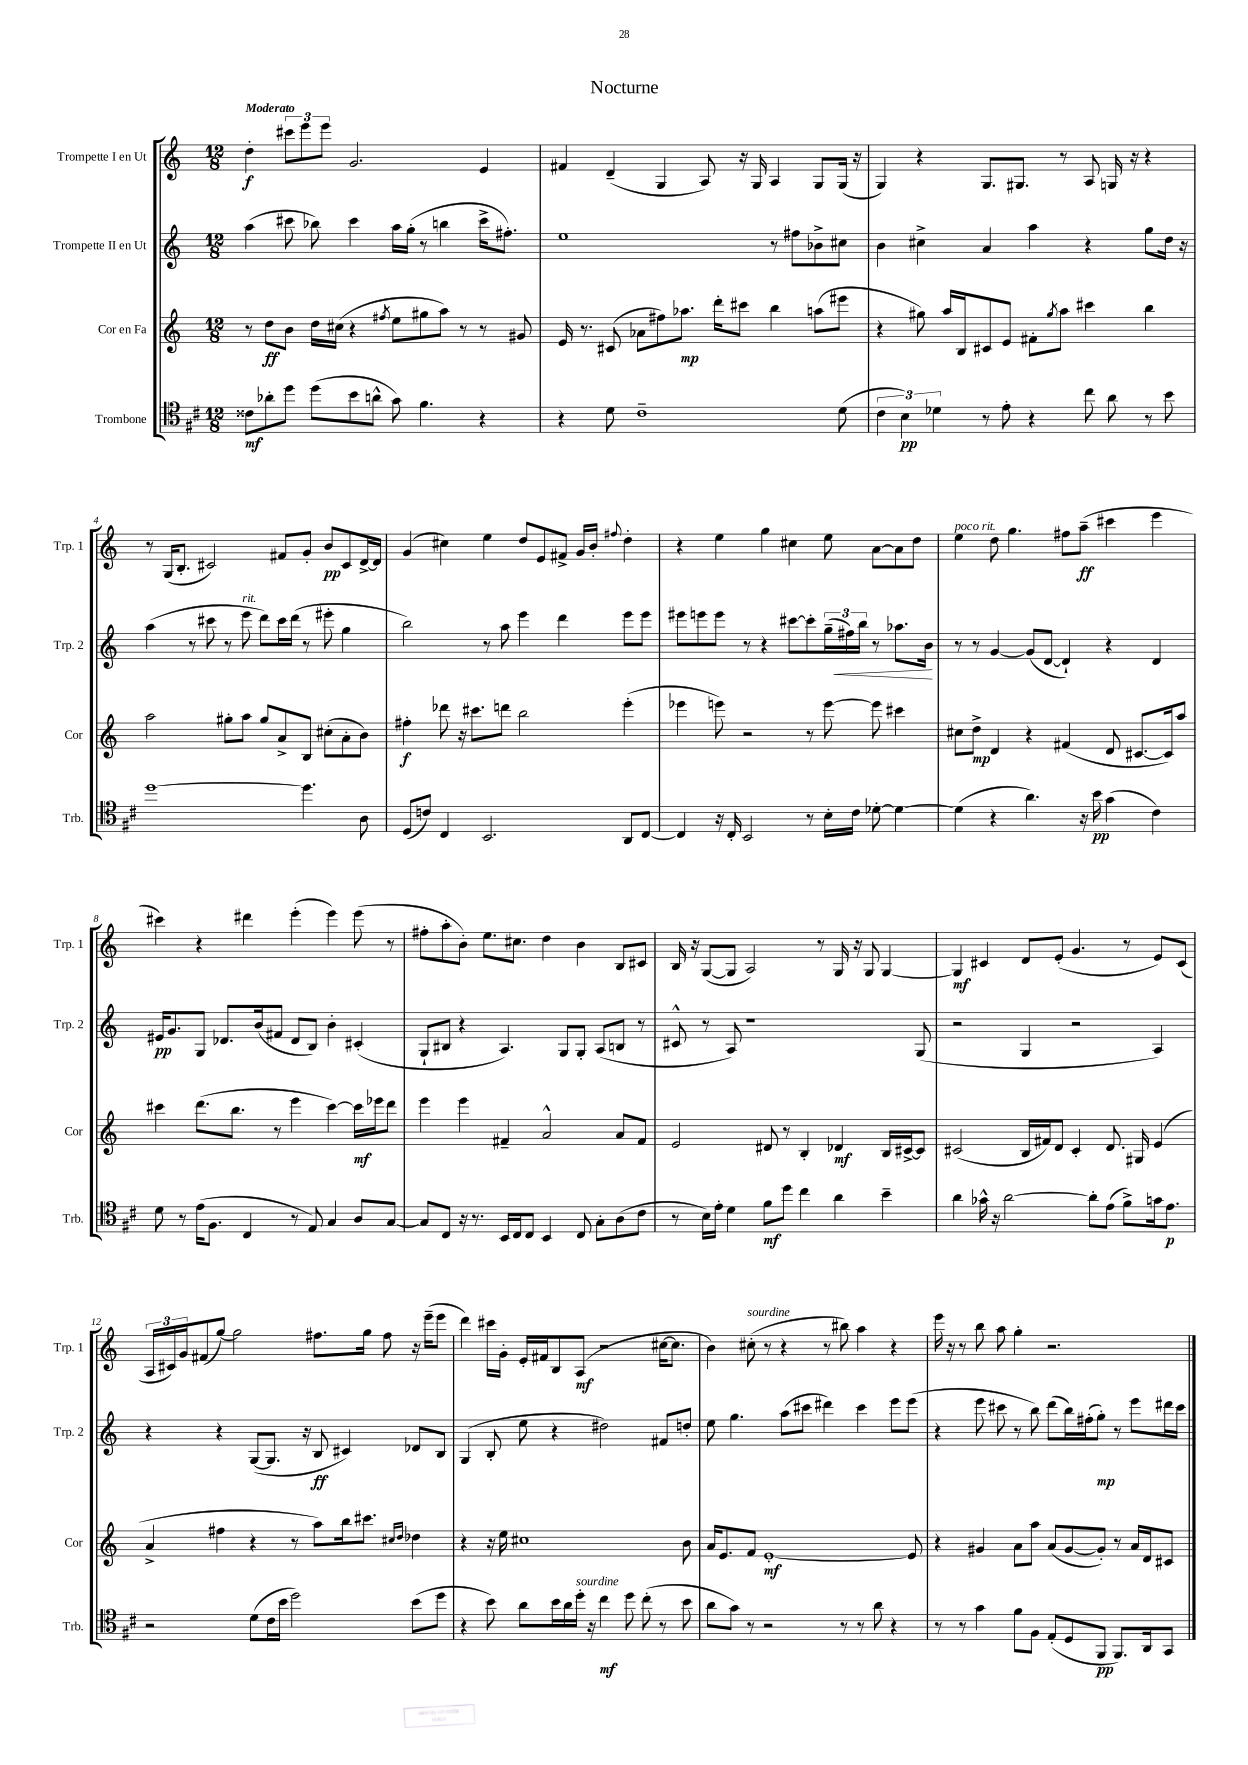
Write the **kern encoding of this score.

**kern	**dynam	**kern	**dynam	**kern	**dynam	**kern	**dynam
*part4	*part4	*part3	*part3	*part2	*part2	*part1	*part1
*staff4	*staff4	*staff3	*staff3	*staff2	*staff2	*staff1	*staff1
*I"Trombone	*	*I"Cor en Fa	*	*I"Trompette II en Ut	*	*I"Trompette I en Ut	*
*I'Trb.	*	*I'Cor	*	*I'Trp. 2	*	*I'Trp. 1	*
*clefC4	*	*clefG2	*	*clefG2	*	*clefG2	*
*k[f#c#]	*	*k[]	*	*k[]	*	*k[]	*
*M12/8	*	*M12/8	*	*M12/8	*	*M12/8	*
=1	=1	=1	=1	=1	=1	=1	=1
!	!	!	!	!	!	!LO:TX:a:B:t=Moderato	!
8c##X\L	mf	8r	.	(4aa\	.	4dd'\	f
8a-X'\	.	8dd\L	ff	.	.	.	.
8dd\J	.	8b\J	.	8ccc#X\	.	12ccc#X\L	.
.	.	.	.	.	.	12eee\	.
(8dd\L	.	16dd\LL	.	8bb-X\)	.	.	.
.	.	.	.	.	.	12eee\J	.
.	.	(16cc#X\JJ	.	.	.	.	.
8b\	.	4r	.	4ccc#\	.	2.g/	.
8an^^\J	.	.	.	.	.	.	.
.	.	8qff#X/	.	.	.	.	.
8g\)	.	8ee\L	.	16aa\LL	.	.	.
.	.	.	.	(16gg'\JJ	.	.	.
4.f#\	.	8gg#X\	.	8r	.	.	.
.	.	8aa\J)	.	4bbn\	.	.	.
.	.	8r	.	.	.	.	.
4r	.	8r	.	16ccc#^\KL	.	4e/	.
.	.	.	.	8.ff#X'\J)	.	.	.
.	.	8g#X/	.	.	.	.	.
=2	=2	=2	=2	=2	=2	=2	=2
4r	.	16e/	.	1ee	.	4f#X/	.
.	.	8.r	.	.	.	.	.
8d\	.	(8c#X/	.	.	.	(4d~/	.
1c#~	.	8a-X\L	.	.	.	.	.
.	.	8ff#X\)	.	.	.	4G/	.
.	.	8.aa-X\J	mp	.	.	.	.
.	.	.	.	.	.	8A/)	.
.	.	16ddd'\KL	.	.	.	.	.
.	.	8ccc#X\J	.	.	.	16r	.
.	.	.	.	.	.	16G/	.
.	.	4bb\	.	8r	.	4A/	.
.	.	.	.	8ff#X\L	.	.	.
.	.	(8aan\L	.	8b-X^\	.	8G/L	.
(8d\	.	8eee#X\J	.	8cc#X\J	.	(16G/Jk	.
.	.	.	.	.	.	16r	.
=3	=3	=3	=3	=3	=3	=3	=3
6c#\	.	4r	.	4b\	.	4G/)	.
6B\)	pp	.	.	.	.	.	.
.	.	8gg#X\)	.	4cc#X^\	.	4r	.
6d-X\	.	.	.	.	.	.	.
.	.	16aa/LL	.	.	.	.	.
.	.	16B/J	.	.	.	.	.
8r	.	8c#X/	.	4a/	.	8.G/L	.
8e'\	.	8e/J	.	.	.	.	.
.	.	.	.	.	.	8.G#X/J	.
4r	.	8f#X'\L	.	4aa\	.	.	.
.	.	8qgg#/	.	.	.	.	.
.	.	8aa\J	.	.	.	8r	.
8cc#\	.	4ccc#X\	.	4r	.	8A/	.
8a\	.	.	.	.	.	16Gn/	.
.	.	.	.	.	.	16r	.
8r	.	4bb\	.	8gg\L	.	4r	.
8b\	.	.	.	16dd\Jk	.	.	.
.	.	.	.	16r	.	.	.
!!LO:LB:g=z
=4	=4	=4	=4	=4	=4	=4	=4
[1dd	.	2aa\	.	(4aa\	.	8r	.
.	.	.	.	.	.	(16G/KL	.
.	.	.	.	.	.	8.B'/J	.
.	.	.	.	8r	.	.	.
.	.	.	.	8ccc#X\	.	2c#X/)	.
.	.	8gg#X'\L	.	8r	.	.	.
!	!	!	!	!LO:TX:a:i:t=rit.	!	!	!
.	.	8aa\J	.	8eee\	.	.	.
.	.	8gg#/L	.	8ddd\L)	.	.	.
.	.	8a^/	.	16ccc#\L	.	8f#X/L	.
.	.	.	.	(16ddd\JJ	.	.	.
4.dd\]	.	8B/J	.	8r	.	8g'/J	.
.	.	(8cc#X'\L	.	8eee#X'\	.	8b/L	pp
.	.	8a'\	.	4gg\	.	8c#/	.
8A\	.	8b\J)	.	.	.	[16d^/L	.
.	.	.	.	.	.	16d/JJ]	.
=5	=5	=5	=5	=5	=5	=5	=5
(8D/L	.	4ff#X'\	f	2bb\)	.	(4g/	.
8cn/J)	.	.	.	.	.	.	.
4C#/	.	8ddd-X\	.	.	.	4cc#X\)	.
.	.	16r	.	.	.	.	.
.	.	8.ccc#X\L	.	.	.	.	.
2.BB/	.	.	.	8r	.	4ee\	.
.	.	8dddn\J	.	8aa\	.	.	.
.	.	2bb\	.	4eee\	.	8dd/L	.
.	.	.	.	.	.	8e/	.
.	.	.	.	4ddd\	.	8f#X^/J	.
.	.	.	.	.	.	16g/LL	.
.	.	.	.	.	.	16b'/JJ	.
.	.	.	.	.	.	8qqff#X/	.
8AA/L	.	(4eee'\	.	8eee\L	.	4dd'\	.
[8C#/J	.	.	.	8eee\J	.	.	.
=6	=6	=6	=6	=6	=6	=6	=6
4C#/]	.	4eee-X\	.	8eee#X\L	.	4r	.
.	.	.	.	8eeen\	.	.	.
16r	.	8eeen\)	.	8eee\J	.	4ee\	.
16C#'/	.	.	.	.	.	.	.
2BB/	.	2r	.	8r	.	.	.
.	.	.	.	4r	.	4gg\	.
.	.	.	.	[8ccc#X\L	.	4cc#X\	.
8r	.	8r	.	8ccc#'\]	.	.	.
16B'\LL	.	[8eee\	.	(24gg~\L	.	8ee\	.
!	!	!	!	!	!LO:HP:b	!	!
.	.	.	.	24ff#X\)	<	.	.
16c#\JJ	.	.	.	.	.	.	.
.	.	.	.	24bb\JJ	.	.	.
[8d-X'\	.	8eee\]	.	8r	.	[8a\L	.
4d-\_	.	4ccc#X\	.	8.aa-X\L	.	8a\]	.
.	.	.	.	.	.	8dd\J	.
.	.	.	.	16b\Jk	.	.	.
.	.	.	.	.	[	.	.
=7	=7	=7	=7	=7	=7	=7	=7
!	!	!	!	!	!	!LO:TX:a:i:t=poco rit.	!
(4d-\]	.	8cc#X\L	.	8r	.	4ee\	.
.	.	8dd^\J	mp	8r	.	.	.
4r	.	4d/	.	[4g/	.	8dd\	.
.	.	.	.	.	.	4.gg\	.
4.a\)	.	4r	.	(8g/L]	.	.	.
.	.	.	.	[8d/J	.	.	.
.	.	(4f#X/	.	4d`/])	.	8ff#X\L	.
16r	.	.	.	.	.	(8aa~\J	ff
16b\	pp	.	.	.	.	.	.
(4g\	.	8d/	.	4r	.	4ccc#X\	.
.	.	[8.c#X/L	.	.	.	.	.
4c#\)	.	.	.	4d/	.	4eee\	.
.	.	16c#/k])	.	.	.	.	.
.	.	8aa/J	.	.	.	.	.
!!LO:LB:g=z
=8	=8	=8	=8	=8	=8	=8	=8
8d\	.	4ccc#X\	.	16e#X/KL	pp	4ccc#X\)	.
.	.	.	.	8.g/	.	.	.
8r	.	.	.	.	.	.	.
(16e\KL	.	(8.ddd\L	.	8G/J	.	4r	.
8.F#\J	.	.	.	.	.	.	.
.	.	.	.	8.d-X/L	.	.	.
.	.	8.bb\J	.	.	.	.	.
4C#/	.	.	.	.	.	4ddd#X\	.
.	.	.	.	(16b/k	.	.	.
.	.	8r	.	8f#X/J	.	.	.
8r	.	4eee\	.	8d-/L	.	(4eee'\	.
8E/)	.	.	.	8B/J)	.	.	.
4G/	.	[4ccc#\)	.	4b'\	.	4eee\)	.
8A/L	.	16ccc#\LL]	mf	(4c#X'/	.	(8eee\	.
.	.	16eee-X\J	.	.	.	.	.
[8G/J	.	8ddd\J	.	.	.	8r	.
=9	=9	=9	=9	=9	=9	=9	=9
8G/L]	.	4eee\	.	8G`/L	.	8ff#X'\L	.
8C#/J	.	.	.	8B#X/J	.	8aa'\	.
16r	.	4eee\	.	4r	.	8b'\J)	.
8.r	.	.	.	.	.	.	.
.	.	.	.	.	.	8.ee\L	.
16BB/LL	.	4f#X~/	.	4.A/)	.	.	.
16C#/J	.	.	.	.	.	8.cc#X\J	.
8C#/J	.	.	.	.	.	.	.
4BB/	.	2a^^/	.	.	.	4dd\	.
.	.	.	.	8G/L	.	.	.
8C#/	.	.	.	8G'/J	.	4b\	.
8G'\L	.	.	.	(8A/L	.	.	.
(8A\	.	8a/L	.	8Bn/J	.	8B/L	.
8c#\J	.	8f#/J	.	8r	.	8c#X/J	.
=10	=10	=10	=10	=10	=10	=10	=10
8r	.	2e/	.	8c#X^^/	.	16B/	.
.	.	.	.	.	.	16r	.
16B\LL)	.	.	.	8r	.	([8G/L	.
16e'\JJ	.	.	.	.	.	.	.
4d\	.	.	.	8A/)	.	8G/J]	.
.	.	.	.	1r	.	2A/)	.
8f#\L	mf	8d#X/	.	.	.	.	.
8dd\J	.	8r	.	.	.	.	.
4cc#\	.	4B'/	.	.	.	.	.
.	.	.	.	.	.	8r	.
4a\	.	4d-X/	mf	.	.	16G/	.
.	.	.	.	.	.	16r	.
.	.	.	.	.	.	8G/	.
4b~\	.	16B/LL	.	.	.	[4G/	.
.	.	[16c#X^/J	.	.	.	.	.
.	.	8c#/J]	.	(8G/	.	.	.
=11	=11	=11	=11	=11	=11	=11	=11
4a\	.	(2c#X/	.	2r	.	4G/]	mf
16g-X^^\	.	.	.	.	.	4c#X/	.
16r	.	.	.	.	.	.	.
[2a\	.	.	.	.	.	.	.
.	.	16B/LL	.	4G/	.	8d/L	.
.	.	16f#X/J)	.	.	.	.	.
.	.	8d/J	.	.	.	(8e'/J	.
.	.	4c#'/	.	2r	.	4.g/	.
8a'\L]	.	.	.	.	.	.	.
(8e\J	.	8.d/	.	.	.	.	.
8f#^\L)	.	.	.	.	.	8r	.
.	.	16G#X/	.	.	.	.	.
16gn\k	.	(4e/	.	4A/)	.	8e/L)	.
8.e\J	p	.	.	.	.	.	.
.	.	.	.	.	.	(8c#/J	.
!!LO:LB:g=z
=12	=12	=12	=12	=12	=12	=12	=12
2r	.	4a^/	.	4r	.	24A/LL	.
.	.	.	.	.	.	24c#X/)	.
.	.	.	.	.	.	24g/J	.
.	.	.	.	.	.	(8f#X/	.
.	.	4ff#X\	.	4r	.	[8gg/J)	.
.	.	.	.	.	.	2gg\]	.
(8d\L	.	4r	.	([8G/L	.	.	.
16c#\L	.	.	.	8.G/J]	.	.	.
16b\JJ	.	.	.	.	.	.	.
2dd\)	.	8r	.	.	.	.	.
.	.	.	.	16r	.	.	.
.	.	8aa\L)	.	8B/	ff	8.ff#X\L	.
.	.	16bb\k	.	4c#X/)	.	.	.
.	.	8.ccc#X\J	.	.	.	16gg\Jk	.
.	.	.	.	.	.	8ff#\	.
.	.	16qqcc#X/LL	.	.	.	.	.
.	.	16qqdd/JJ	.	.	.	.	.
(8b\L	.	4dd-X\	.	8d-X/L	.	16r	.
.	.	.	.	.	.	(16eee~\KL	.
8dd\J	.	.	.	8B/J	.	8eee\J	.
=13	=13	=13	=13	=13	=13	=13	=13
4r	.	4r	.	(4G/	.	4ddd\)	.
8b\)	.	16r	.	8B'/	.	16ccc#X\LL	.
.	.	16ee\	.	.	.	16g'\JJ	.
8a\L	.	1cc#X	.	8ee\	.	16e'/LL	.
.	.	.	.	.	.	16f#X/J	.
16b\L	.	.	.	4r	.	8B/	.
16a\	.	.	.	.	.	.	.
!LO:TX:a:i:t=sourdine	!	!	!	!	!	!	!
16dd'\JJ	.	.	.	.	.	(8A/J	mf
16r	.	.	.	.	.	.	.
4cc#\	mf	.	.	2dd#X\)	.	2r	.
8dd\	.	.	.	.	.	.	.
(8cc#'\	.	.	.	.	.	.	.
8r	.	.	.	8f#X/L	.	[16cc#X\KL	.
.	.	.	.	.	.	8.cc#\J]	.
8b\	.	8b\	.	8ddn'/J	.	.	.
=14	=14	=14	=14	=14	=14	=14	=14
8a\L	.	16a/KL	.	8ee\	.	4b\)	.
.	.	8.e/	.	.	.	.	.
8g\J)	.	.	.	4.gg\	.	.	.
!	!	!	!	!	!	!LO:TX:a:i:t=sourdine	!
8r	.	8f/J	.	.	.	(8cc#X'\	.
2r	.	[1e'	mf	.	.	8r	.
.	.	.	.	(8aa\L	.	4r	.
.	.	.	.	8ccc#X\J	.	.	.
.	.	.	.	4ddd#X\)	.	8r	.
8r	.	.	.	.	.	8bb#X\)	.
8r	.	.	.	4ccc#\	.	4aa\	.
8a\	.	.	.	.	.	.	.
4r	.	.	.	8eee\L	.	4r	.
.	.	8e/]	.	(8eee\J	.	.	.
=15	=15	=15	=15	=15	=15	=15	=15
8r	.	4r	.	4r	.	16eee\	.
.	.	.	.	.	.	16r	.
8r	.	.	.	.	.	8r	.
4g\	.	4g#X/	.	8eee\	.	8bb\	.
.	.	.	.	8ccc#X\	.	8aa\	.
8f#\L	.	8a\L	.	8r	.	4gg'\	.
8F#\J	.	8aa\J	.	8bb\)	.	.	.
(8E'/L	.	(8a/L	.	(8ddd\L	.	2.r	.
8D/	.	[8g#/	.	16bb\L)	.	.	.
.	.	.	.	(16ff#X'\J	.	.	.
8FF#/J	pp	8g#'/J])	.	8gg'\J)	mp	.	.
8.FF#/L)	.	8r	.	8r	.	.	.
.	.	16a/LL	.	8eee\L	.	.	.
16AA/k	.	16d/J	.	.	.	.	.
8GG/J	.	8c#X/J	.	16ddd#X\L	.	.	.
.	.	.	.	16ccc#\JJ	.	.	.
==	==	==	==	==	==	==	==
*-	*-	*-	*-	*-	*-	*-	*-
